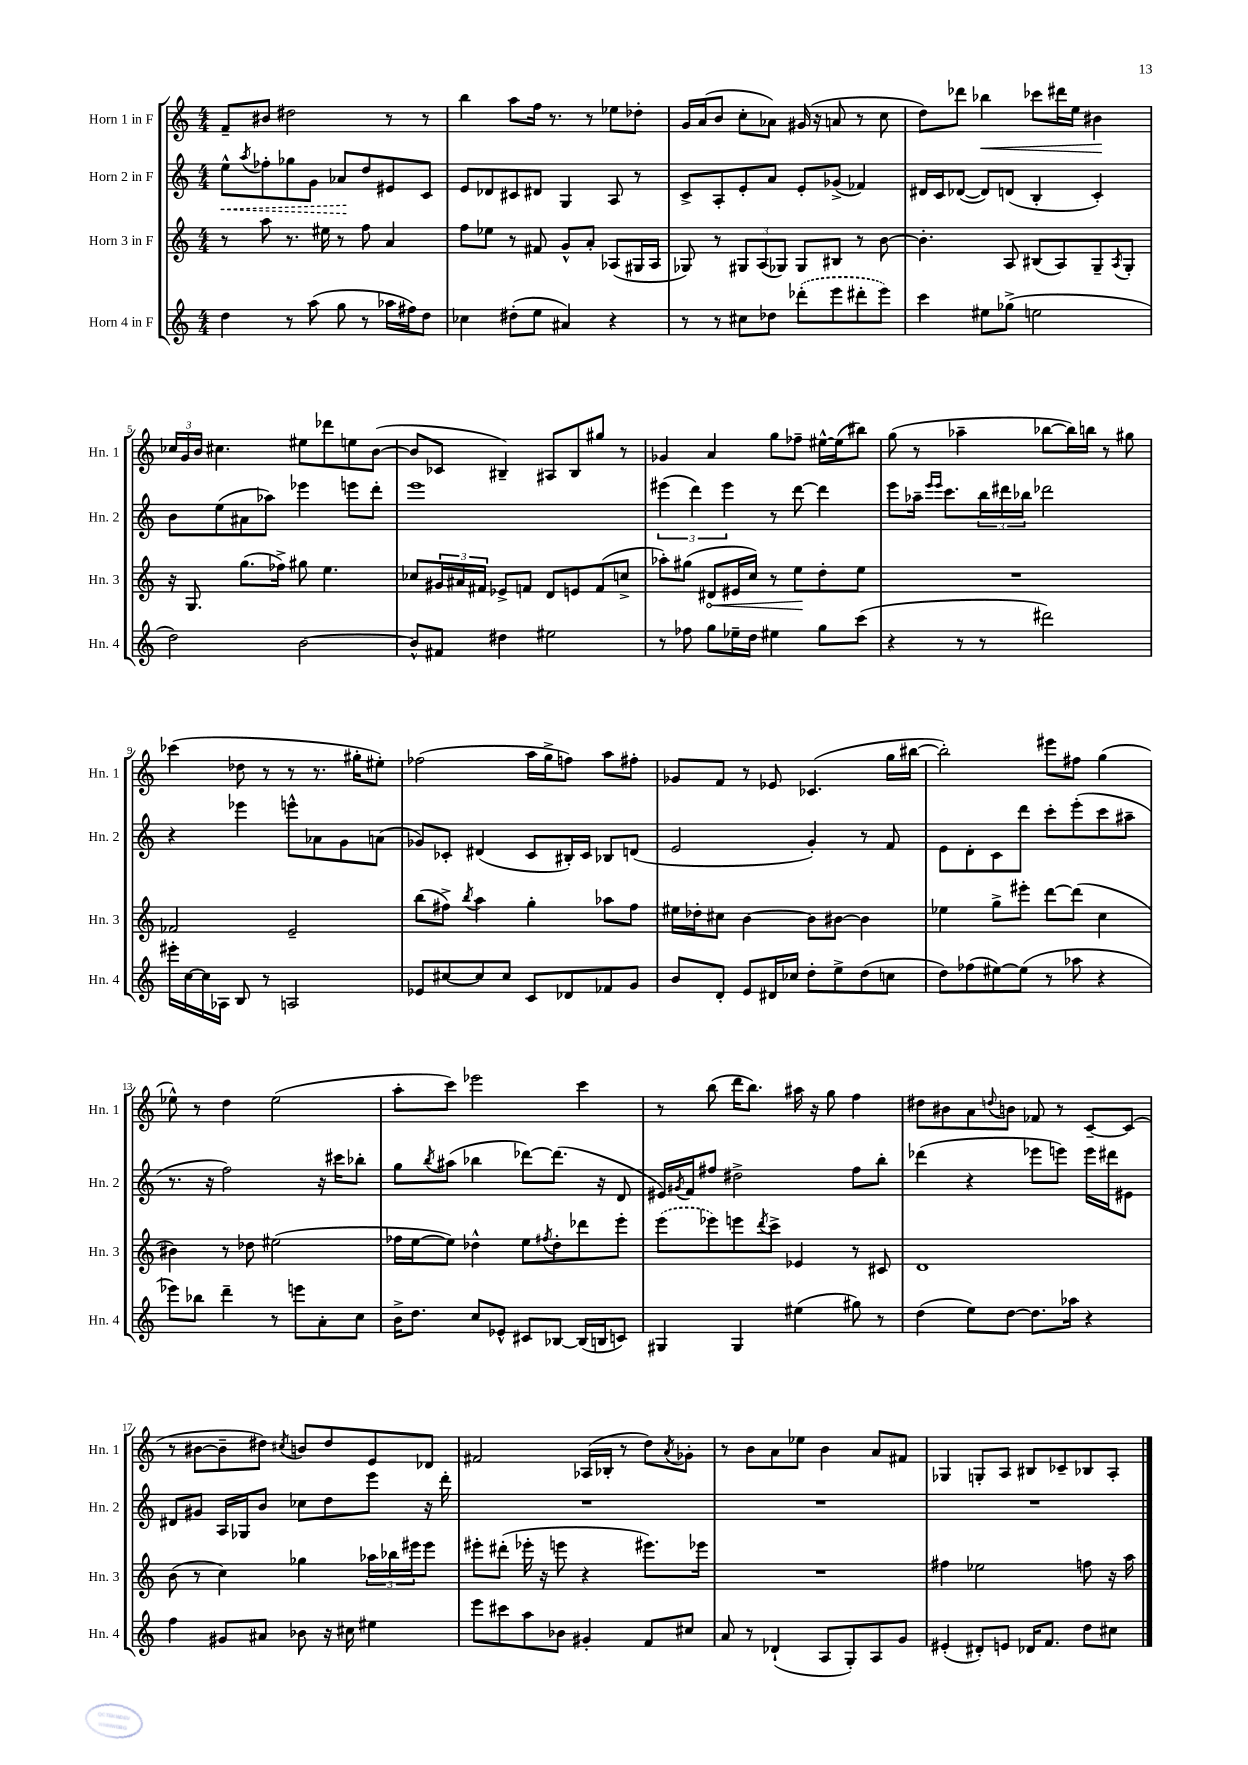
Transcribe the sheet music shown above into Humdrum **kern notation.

**kern	**kern	**kern	**kern
*staff4	*staff3	*staff2	*staff1
*clefG2	*clefG2	*clefG2	*clefG2
*k[]	*k[]	*k[]	*k[]
*M4/4	*M4/4	*M4/4	*M4/4
4dd	8r	8ee^^	8f~
.	.	8qaa	.
.	8aa	8ff-'	8b#
8r	8.r	8gg-	2dd#
(8aa	.	8g	.
.	16ee#	.	.
8gg	8r	8a-	.
8r	8ff	8dd	.
16aa-	4a	8e#	8r
16ff#)	.	.	.
8dd	.	8c	8r
=	=	=	=
4cc-	8ff	8e	4bb
.	8ee-	8d-	.
(8dd#'	8r	8c#	8aa
8ee	8f#	8d#	16ff
.	.	.	8.r
4a#)	8g^^	4G	.
.	8a'	.	8r
4r	(8A-	8A	8ee-
.	16G#	8r	8dd-'
.	16A-	.	.
=	=	=	=
8r	8G-)	8c^	16g
.	.	.	(16a
8r	8r	8A'	8b
8cc#	12G#	8e'	8cc'
.	(12A	.	.
8dd-	.	8a	8a-)
.	12G-)	.	.
(8ddd-'	8G-	8e'	(16g#
.	.	.	16r
8eee	8B#	(8g-^	8a
8ddd#'	8r	4f-)	8r
8eee)	[8b	.	8cc
=	=	=	=
4ccc	4.b']	16d#	8dd)
.	.	16c	.
.	.	([8d-	8ddd-
8ee#	.	8d-])	4bb-
(8gg-^	8A	(8d	.
2ee	(8B#	4B'	8ccc-
.	8A)	.	16ddd#
.	.	.	16ee
.	8G~	4c')	4b#
.	8qA	.	.
.	8G'	.	.
=	=	=	=
2dd)	16r	8b	24cc-
.	.	.	24g
.	8.G	.	.
.	.	.	24b
.	.	(8ee	4.cc#
.	(8.gg	8a#	.
.	.	8aa-)	.
.	16ff-^)	.	.
[2b	8gg#	4eee-	8ee#
.	4.ee	.	8ddd-
.	.	8eee	8ee
.	.	8ddd'	([8b
=	=	=	=
8b^^]	8cc-	1eee	8b]
8f#	24g#	.	8c-
.	24a#	.	.
.	24f#	.	.
4dd#	8e-^	.	4B#~)
.	8f	.	.
2ee#	8d	.	8A#
.	8e	.	8B#
.	(8f	.	8gg#
.	8cc^	.	8r
=	=	=	=
8r	8aa-')	(6eee#	4g-
8ff-	(8gg#	.	.
.	.	6ddd)	.
8gg	8d#	.	4a
.	.	6eee#	.
16ee-~	16e#	.	.
16dd	16cc)	.	.
4ee#	8r	8r	8gg
.	8ee	[8ddd	8ff-~
8gg	8dd'	4ddd]	[16ee#^^
.	.	.	(16ee#]
(8ccc	8ee	.	8bb#)
=	=	=	=
4r	1r	8eee	(8gg
.	.	16aa-~	8r
.	.	16qqeee	.
.	.	16qqeee	.
.	.	8.ccc	.
8r	.	.	4aa-~
8r	.	24bb	.
.	.	24ddd#	.
.	.	24bb-	.
2ddd#)	.	2ddd-	[8bb-
.	.	.	16bb-])
.	.	.	16bb
.	.	.	8r
.	.	.	8gg#
=	=	=	=
16eee#'	2f-	4r	(4ccc-
[16cc	.	.	.
16cc]	.	.	.
16A-	.	.	.
8B	.	4eee-	8dd-
8r	.	.	8r
2A	2e~	8eee^^	8r
.	.	8a-	8.r
.	.	8g	.
.	.	.	16gg#'
.	.	(8a	8ee#')
=	=	=	=
8e-	(8bb	8g-)	(2ff-
[8cc#	8ff#^)	8c-'	.
.	8qbb	.	.
8cc#]	4aa	(4d#	.
8cc#	.	.	.
8c	4gg'	8c-	16aa
.	.	.	16gg^
8d-	.	16B#')	8ff)
.	.	16c-	.
8f-	8aa-	8B-	8aa
8g	8ff#	(8d	8ff#'
=	=	=	=
8b	16ee#	2e	8g-
.	16dd-'	.	.
8d'	8cc#	.	8f
8e	[4b	.	8r
16d#	.	.	8e-
16cc-	.	.	.
8dd'	8b]	4g')	(4.c-
8ee^	[8b#	.	.
(8dd	4b#]	8r	.
8cc	.	8f	16gg
.	.	.	[16bb#
=	=	=	=
8dd)	4ee-	8e	2bb#'])
(8ff-	.	8d'	.
[8ee#)	8gg^	8c	.
(8ee#]	8eee#'	8ddd	.
8r	[8ddd	8ccc'	8eee#
8aa-	(8ddd]	(8eee'	8ff#
4r	4cc	8ccc	(4gg
.	.	8aa#~	.
=	=	=	=
8eee-)	4b#)	8.r	8ee-^^)
8bb-	.	.	8r
.	.	16r	.
4ddd~	8r	2ff)	4dd
.	8dd-	.	.
8r	(2ee#	.	(2ee-
8eee	.	.	.
8a'	.	16r	.
.	.	16ccc#	.
8cc	.	8bb-'	.
=	=	=	=
16b^	16ff-	8gg	8aa'
8.dd	[16ee	.	.
.	.	8qbb	.
.	8ee])	(8aa#	8ccc)
8cc	4dd-^^	4bb-	2eee-
8e-^^	.	.	.
8c#	8ee	[8ddd-)	.
.	8qff#	.	.
[8B-	8dd-'	(8.ddd-]	.
(16B-]	8ddd-	.	4ccc
16B	.	16r	.
8c)	8eee'	8d	.
=	=	=	=
4G#	(8eee	16e#)	8r
.	.	8qg#	.
.	.	16f	.
.	8eee-)	8ff#	(8bb
4G#	8eee	2dd#^	16ddd
.	.	.	8.bb)
.	8qddd	.	.
.	8ccc^	.	.
(4ee#	4e-	.	16aa#
.	.	.	16r
.	.	.	8gg
8gg#)	8r	8ff#	4ff
8r	8c#	8bb'	.
=	=	=	=
(4dd	1d	(4ddd-	8dd#
.	.	.	8b#
8ee)	.	4r	8a
.	.	.	8qqdd
[8dd	.	.	8b
8.dd]	.	8eee-	8f-
.	.	8eee)	8r
16aa-	.	.	.
4r	.	16eee	[8c~
.	.	16ddd#	.
.	.	8e#	(8c]
=	=	=	=
4ff	(8b	8d#	8r
.	8r	8g#	[8b#
8g#	4cc)	16A	8b#~]
.	.	16G-	.
8a#	.	8b	8dd#)
.	.	.	8qcc#
8b-	4gg-	8cc-	8b
16r	.	8dd	8dd#
16cc#	.	.	.
4ee#	24aa-	8eee	8e
.	24bb-	.	.
.	24eee#	.	.
.	8eee#	16r	8d-
.	.	16ddd'	.
=	=	=	=
8eee	8eee#'	1r	2f#
8ccc#	(8ddd#'	.	.
8aa	16eee-'	.	.
.	16r	.	.
8b-	8eee	.	.
4g#'	4r	.	(16A-
.	.	.	16B-'
.	.	.	8r
8f	8.eee#)	.	8dd)
.	.	.	8qa
8cc#	.	.	8g-'
.	16eee-	.	.
=	=	=	=
8a	1r	1r	8r
8r	.	.	8b
(4d-`	.	.	8a
.	.	.	8ee-
8A	.	.	4b
8G')	.	.	.
8A	.	.	8a
8g	.	.	8f#
=	=	=	=
(4e#'	4ff#	1r	4G-
8d#')	2ee-	.	8G'
8e	.	.	8A
16d-	.	.	8B#
8.f	.	.	.
.	.	.	8c-~
8dd	8ff	.	8B-
8cc#	16r	.	8A'
.	16aa	.	.
==	==	==	==
*-	*-	*-	*-
